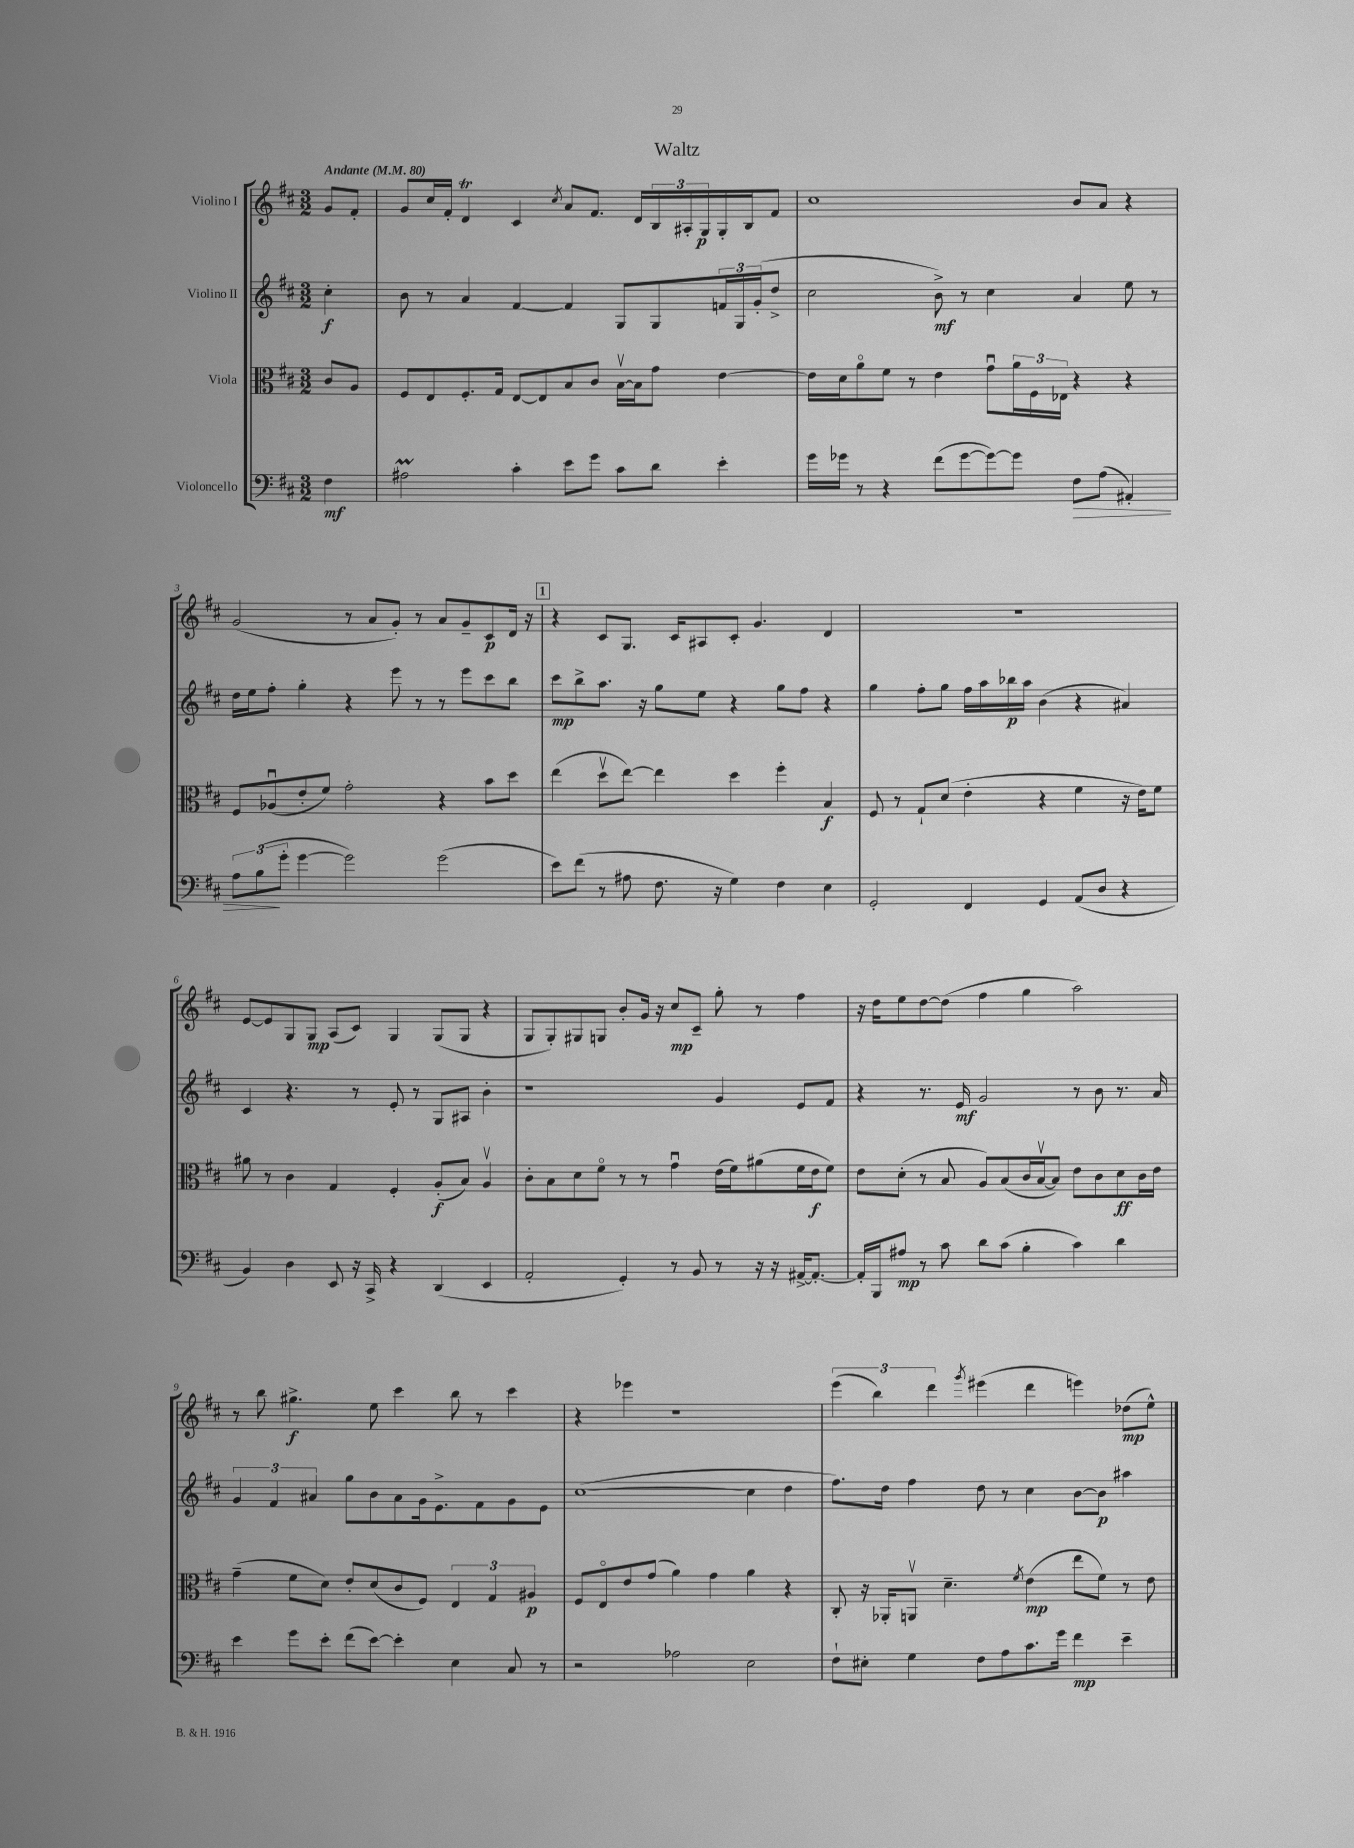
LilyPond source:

\header { title = "Waltz" }
<<
\new StaffGroup <<
\new Staff = "s0" \with { instrumentName = "Violino I" } {
    \clef treble \key d \major \numericTimeSignature \time 3/2 \partial 4 \tempo "Andante" 4 = 80
    g'8 fis'8-. |
    g'8 cis''16 fis'16-. d'4\trill cis'4 \acciaccatura { cis''8 } a'8 fis'8. d'16 \tuplet 3/2 { b16 ais16-. g16\p } g16-. b16 fis'8 |
    cis''1 b'8 a'8 r4 |
    g'2( r8 a'8 g'8-.) r8 a'8 g'8-- cis'8\p d'16 r16 |
    \mark \markup { \box "1" } r4 cis'8 g8. cis'16 ais8 cis'8-. g'4. d'4 |
    R1. |
    e'8~ e'8 g8 g8\mp a8( cis'8) g4 g8( g8 r4 |
    g8 g8-.) gis8 g8 b'8-. g'16 r16 cis''8\mp cis'8-- g''8-. r8 fis''4 |
    r16 d''16 e''8 d''8~ d''8( fis''4 g''4 a''2) |
    r8 b''8 gis''4.->\f e''8 cis'''4 b''8 r8 cis'''4 |
    r4 ees'''4 r1 |
    \tuplet 3/2 { e'''4( b''4) d'''4 } \acciaccatura { g'''8 } eis'''4( d'''4 e'''4) des''8\mp( e''8-^) \bar "|." |
}
\new Staff = "s1" \with { instrumentName = "Violino II" } {
    \clef treble \key d \major \numericTimeSignature \time 3/2 \partial 4
    cis''4-.\f |
    b'8 r8 a'4 fis'4~ fis'4 g8 g8 \tuplet 3/2 { f'16 g16 g'16-.( } d''8-> |
    cis''2 b'8->\mf) r8 cis''4 a'4 e''8 r8 |
    d''16 e''16 fis''8-. g''4-. r4 e'''8 r8 r8 e'''8 cis'''8 b''8 |
    \mark \markup { \box "1" } cis'''8\mp b''8-> a''8. r16 g''8 e''8 r4 g''8 fis''8 r4 |
    g''4 fis''8-. g''8 fis''16 a''16 bes''16\p a''16 b'4( r4 ais'4) |
    cis'4 r4. r8 e'8-. r8 g8 ais8 b'4-. |
    r1 g'4 e'8 fis'8 |
    r4 r8. e'16\mf g'2 r8 b'8 r8. a'16 |
    \tuplet 3/2 { g'4 fis'4 ais'4 } g''8 b'8 ais'8 g'16 e'8.-> fis'8 g'8 e'8 |
    cis''1~( cis''4 d''4 |
    fis''8.) d''16 fis''4 d''8 r8 cis''4 b'8~ b'8\p ais''4 \bar "|." |
}
\new Staff = "s2" \with { instrumentName = "Viola" } {
    \clef alto \key d \major \numericTimeSignature \time 3/2 \partial 4
    cis'8 a8 |
    fis8 e8 fis8.-. g16 e8~ e8 b8 cis'8 b16~\upbow b16 g'8 e'4~ |
    e'16 d'16 a'8\flageolet fis'8 r8 e'4 g'8\downbow \tuplet 3/2 { a'16 fis16 ees16 } r4 r4 |
    fis8 aes8\downbow( e'8-. fis'8) g'2-. r4 b'8 d''8 |
    \mark \markup { \box "1" } e''4( d''8\upbow e''8~) e''4 d''4 fis''4-. b4\f |
    fis8 r8 g8-! d'8( e'4-. r4 fis'4 r16 e'16) fis'8 |
    ais'8 r8 cis'4 g4 fis4-. a8-.\f( b8) a4\upbow |
    cis'8-. b8 d'8 fis'8\flageolet r8 r8 g'4\downbow e'16( fis'16) ais'8( fis'16 e'16\f fis'8) |
    e'8 d'8-.( r8 b8 a8) b8( cis'16 b16~\upbow b8) e'8 cis'8 d'8\ff cis'16 e'16 |
    g'4--( fis'8 d'8) e'8-. d'8( cis'8 fis8) \tuplet 3/2 { e4 g4 ais4\p } |
    fis8 e8\flageolet e'8 g'8( a'4) g'4 a'4 r4 |
    cis8-. r16 aes,16-. a,8\upbow d'4.-- \acciaccatura { fis'8 } e'4\mp( e''8 fis'8) r8 e'8 \bar "|." |
}
\new Staff = "s3" \with { instrumentName = "Violoncello" } {
    \clef bass \key d \major \numericTimeSignature \time 3/2 \partial 4
    fis4\mf |
    ais2\prall cis'4-. e'8 g'8 cis'8 d'8 e'4-. |
    g'16 ges'16 r8 r4 fis'8( ges'8~ ges'8~) ges'8 fis8\> a8( ais,4-.) |
    \tuplet 3/2 { a8 b8\!( g'8-. } g'4~ g'2) g'2( |
    \mark \markup { \box "1" } e'8) fis'8( r8 ais8 fis8. r16 g4) fis4 e4 |
    g,2-. fis,4 g,4 a,8( d8 r4 |
    b,4) d4 e,8 r16 cis,16-> r4 d,4( e,4 |
    a,2-. g,4-.) r8 b,8 r8 r16 r16 ais,16~-> ais,8.~-. |
    ais,16-. b,,16 ais8\mp r8 cis'8 d'8 cis'8( b4-. cis'4) d'4 |
    e'4 g'8 e'8-. fis'8( e'8~) e'4-. e4 cis8 r8 |
    r2 aes2 e2 |
    fis8-! eis8-. g4 fis8 a8 cis'8. g'16 fis'4\mp e'4-- \bar "|." |
}
>>
>>
